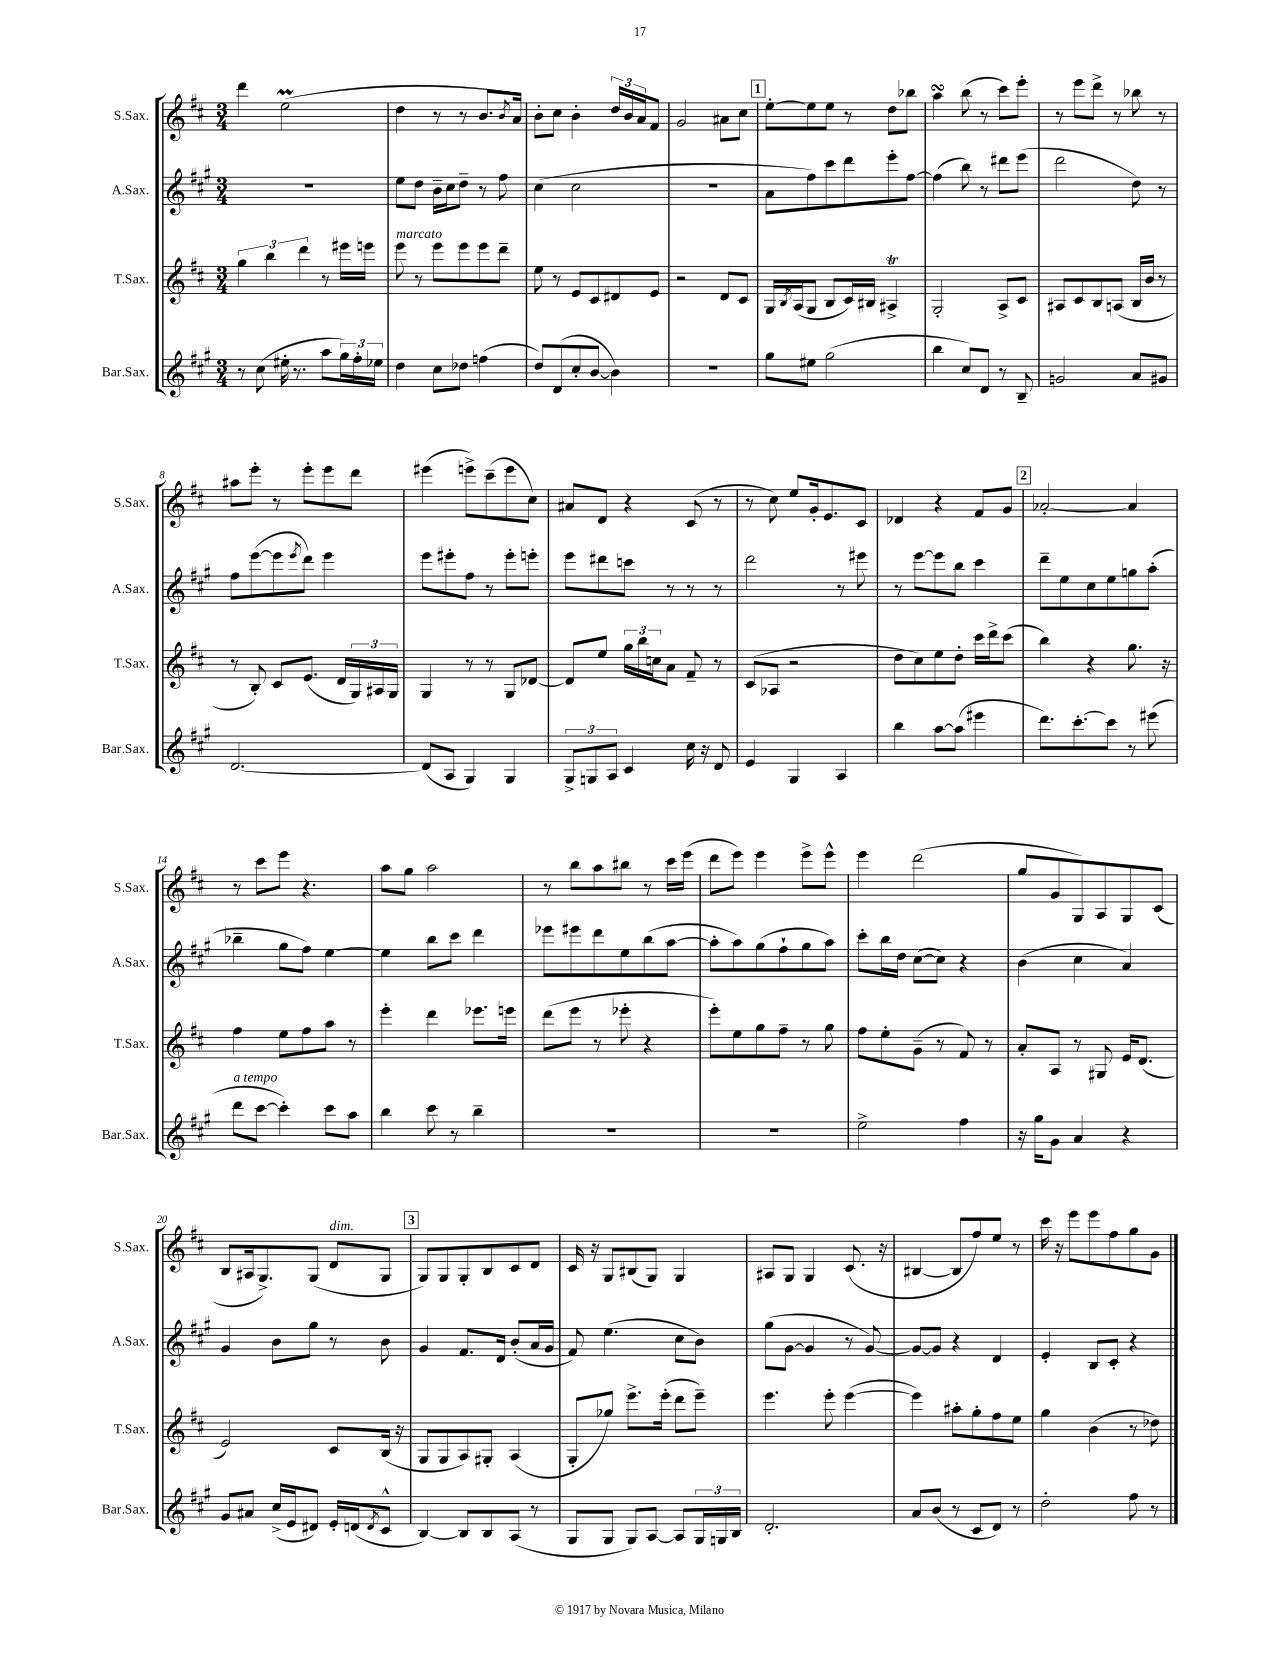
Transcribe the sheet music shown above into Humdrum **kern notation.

**kern	**kern	**kern	**kern
*staff4	*staff3	*staff2	*staff1
*clefG2	*clefG2	*clefG2	*clefG2
*k[f#c#g#]	*k[f#c#]	*k[f#c#g#]	*k[f#c#]
*M3/4	*M3/4	*M3/4	*M3/4
8r	6gg	2.r	4ddd
(8cc#	.	.	.
.	6bb	.	.
16ee#'	.	.	(2ee
8.r	.	.	.
.	6ddd	.	.
8aa	8r	.	.
24gg#)	16eee#	.	.
24ff#'	.	.	.
.	16eee	.	.
24ee-	.	.	.
=	=	=	=
4dd	8eee	8ee	4dd
.	8r	8dd	.
8cc#	8eee	16b~	8r
.	.	16cc#	.
8dd-	8eee	8dd~	8r
(4ff	8eee	8r	8.b
.	8ddd~	8ff#	.
.	.	.	8qb
.	.	.	16a)
=	=	=	=
8dd)	8ee	(4cc#	8b'
(8d	8r	.	8cc#
8cc#'	8e	2cc#	4b'
[8b	8c#	.	.
4b])	8d#	.	24dd
.	.	.	24b
.	.	.	24a
.	8e	.	8f#
=	=	=	=
2.r	2r	2.r	2g
.	8d	.	8a#
.	8c#	.	8cc#
=	=	=	=
8gg#	16G	8a	[8ee'
.	8qB	.	.
.	(16A	.	.
8ee#	8G	8ff#)	8ee]
(2gg#	8B	8ccc#	8ee
.	16c#)	8ddd	8r
.	16B#	.	.
.	4A#^	8eee'	8dd
.	.	[8ff#	8bb-
=	=	=	=
4bb	2G'	(4ff#]	4aa
8cc#)	.	8bb)	(8bb
8d	.	8r	8r
8r	8A^	8ddd#	8ccc#)
8B~	8c#	(8eee	8eee'
=	=	=	=
2g	8A#	2ddd	8r
.	8c#	.	8eee
.	8B	.	8ddd^
.	(8A	.	8r
8a	16B	8dd)	8bb-
.	16b	.	.
8g#	8r	8r	8r
=	=	=	=
[2.d	8r	8ff#	8aa#
.	8B')	([8eee	8eee'
.	8c#	8eee]	8r
.	.	8qeee	.
.	(8.e	8ddd)	8eee'
.	.	4eee	8eee
.	16d	.	.
.	24G)	.	8ddd
.	24A#	.	.
.	24G	.	.
=	=	=	=
(8d]	4G	8eee	(4eee#
8A	.	8eee#'	.
4G#)	8r	8ff#	8eee^)
.	8r	8r	(8ccc#~
4G#	8G	8eee#'	8eee
.	[8d-	8eee'	8cc#)
=	=	=	=
12G#^	8d-]	8eee	8a#
12G	.	.	.
.	8ee	8ddd#	8d
12A	.	.	.
4c#	24gg	8ccc	4r
.	24bb	.	.
.	24cc	.	.
.	8a	8r	.
16cc#	8f#~	8r	(8c#
16r	.	.	.
8d	8r	8r	8r
=	=	=	=
4e	(8c#	2ddd	8r
.	8A-	.	8cc#)
4G#	2r	.	8ee
.	.	.	16g'
.	.	.	8.e
4A	.	8r	.
.	.	8eee#	8c#
=	=	=	=
4bb	8dd	8r	4d-
.	8cc#)	[8eee	.
[8aa	8ee	8eee]	4r
(8aa]	8dd'	8bb	.
4eee#	16ccc#	4ccc#	8f#
.	16ddd^	.	.
.	(8ccc#	.	8g
=	=	=	=
8.ddd)	4bb)	8ddd~	[2a-'
.	.	8ee	.
[8.ccc#'	.	.	.
.	4r	8cc#	.
8ccc#]	.	8ee	.
8r	8.gg	8gg	4a-]
(8eee#	.	(8aa'	.
.	16r	.	.
=	=	=	=
8ddd	4ff#	4bb-~	8r
[8ccc#	.	.	8ccc#
4ccc#'])	8ee	8gg#	8eee
.	8ff#	8ff#)	4.r
8ccc#	8aa	[4ee	.
8aa	8r	.	.
=	=	=	=
4bb	4eee'	4ee]	8aa
.	.	.	8gg
8ccc#	4ddd	8bb	2aa
8r	.	8ccc#	.
4bb~	8.eee-	4ddd	.
.	16eee	.	.
=	=	=	=
2.r	(8ddd	8eee-	8r
.	8eee	8eee#	8bb
.	8r	8ddd	8aa
.	8eee-'	8ee	8bb#
.	4r	(8bb	8r
.	.	[8aa	16ccc#
.	.	.	(16eee
=	=	=	=
2.r	8eee')	8aa']	8ddd
.	8ee	8aa)	8eee)
.	8gg	(8gg#	4eee
.	8ff#~	8ff#`	.
.	8r	8gg#	8eee^
.	8gg	8aa)	8eee^^
=	=	=	=
2ee^	8ff#	8ccc#'	4eee
.	8ee'	16bb	.
.	.	16dd	.
.	(8g~	([8cc#	(2ddd
.	8r	8cc#])	.
4ff#	8f#)	4r	.
.	8r	.	.
=	=	=	=
16r	8a'	(4b	8gg
16gg#	.	.	.
8g#	8A	.	8g
4a	8r	4cc#	8G)
.	8G#	.	8A
4r	16e	4a)	8G
.	(8.d	.	.
.	.	.	(8c#
=	=	=	=
8g#	2e)	4g#	8B
8a#	.	.	16A#
.	.	.	8.G^)
(16cc#^	.	8b	.
16e	.	.	.
8d#)	.	8gg#	(8G
16e'	8c#	8r	8d
(16d	.	.	.
8qd	.	.	.
8c#^^	(16B	8b	8G
.	16r	.	.
=	=	=	=
[4B)	8G	4g#	8G)
.	8G	.	8G
8B]	8A)	8.f#	8G'
8B	8G#'	.	8B
.	.	16d	.
(8A	(4A	(8b'	8c#
8r	.	16a	8d
.	.	16g#	.
=	=	=	=
8G#	8G'	8f#)	16c#
.	.	.	16r
8G#	8gg-)	(4.ee	8G
8G#)	8.eee^	.	(8B#
[8A	.	.	8G)
.	(16eee'	.	.
8A]	8ddd	8cc#	4G
24G#	8eee~)	8b)	.
24G	.	.	.
24B	.	.	.
=	=	=	=
2.d'	4.eee	(8gg#	8A#
.	.	[8g#	8G
.	.	4g#]	4G
.	8eee'	.	.
.	([4eee	8r	(8.c#
.	.	[8g#)	.
.	.	.	16r
=	=	=	=
8a	4eee])	8g#_	[4B#
(8b	.	8g#]	.
8r	8aa#'	4r	8B#]
8c#	8gg'	.	8ff#)
8d)	8ff#	4d	8ee
8r	8ee	.	8r
=	=	=	=
2dd'	4gg	4e'	16ccc#
.	.	.	16r
.	.	.	8eee
.	(4b	8B	8eee
.	.	8c#'	8ff#
8ff#	8r	4r	8gg
8r	8dd-)	.	8g
==	==	==	==
*-	*-	*-	*-
